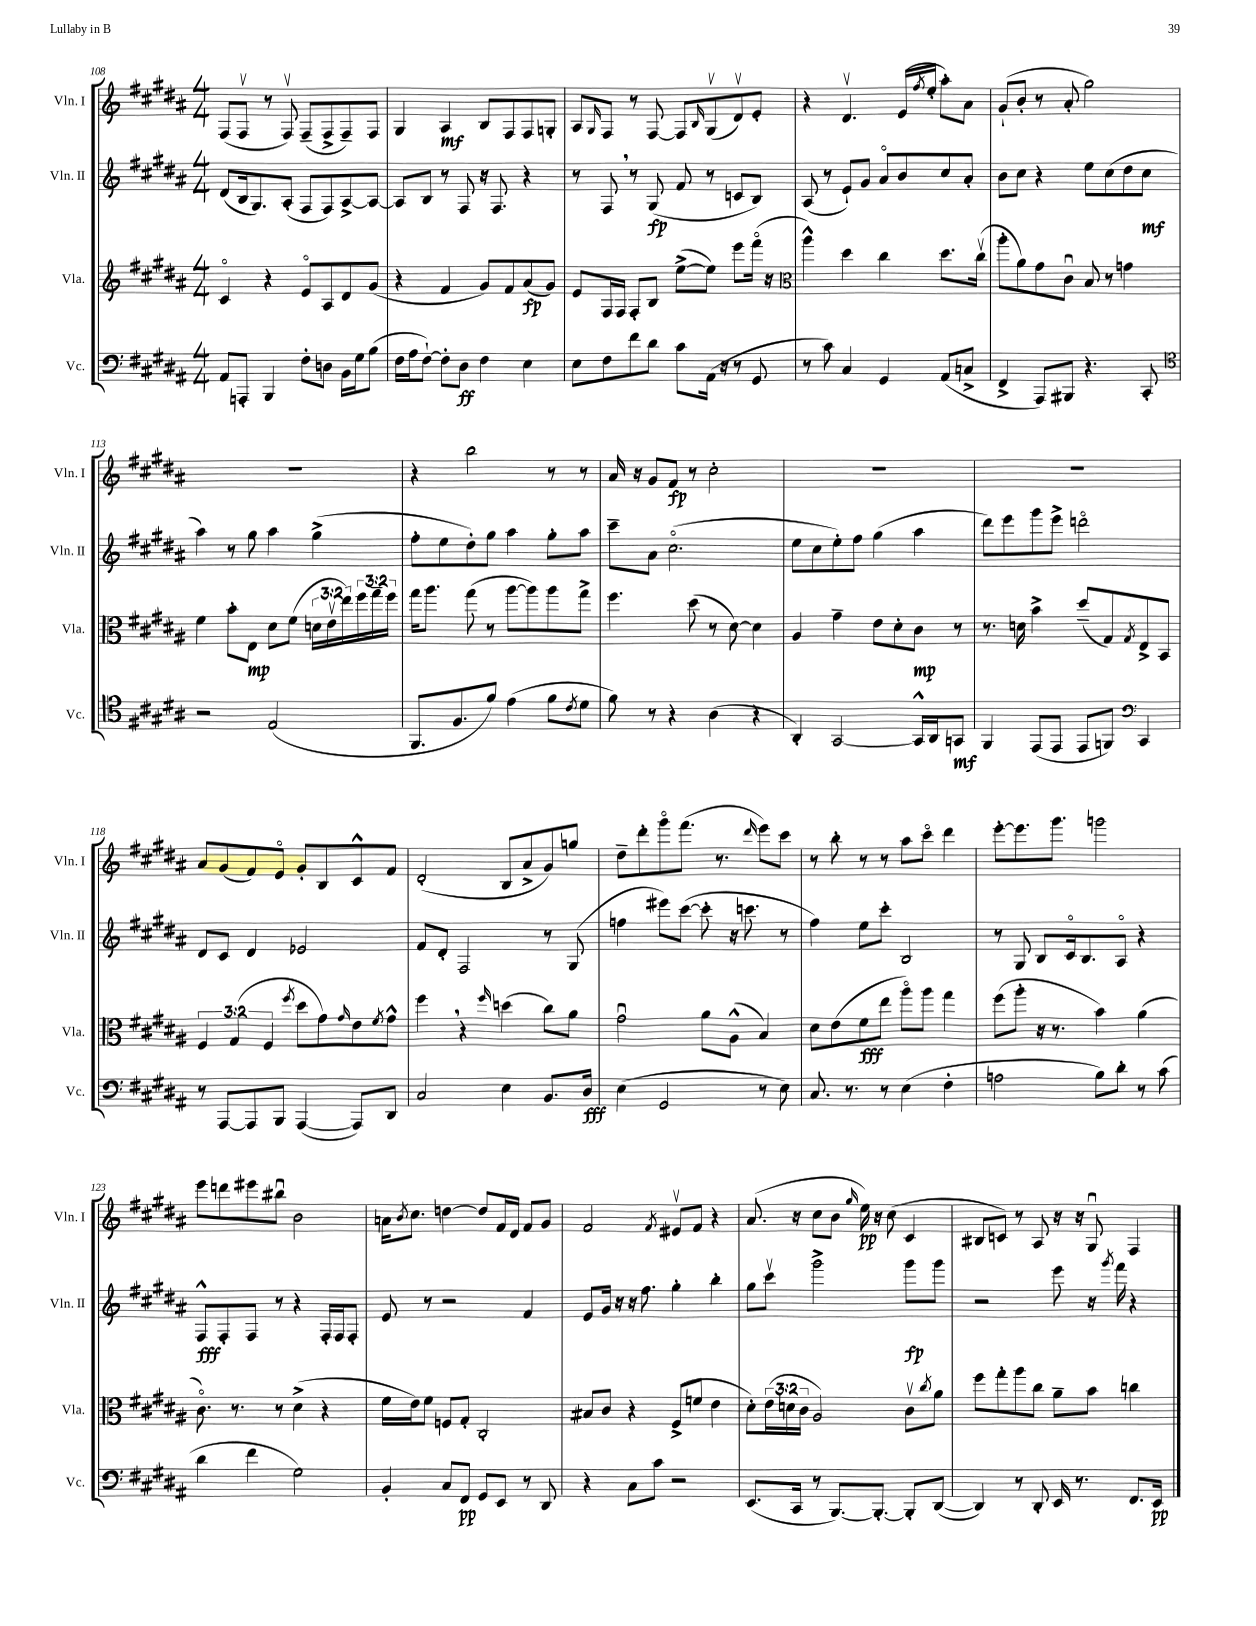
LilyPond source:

<<
\new StaffGroup <<
\new Staff = "s0" \with { instrumentName = "Vln. I" shortInstrumentName = "Vln. I" } {
    \clef treble \key b \major \numericTimeSignature \time 4/4
    fis8( fis8\upbow r8 fis8\upbow) fis8--( fis8-> fis8--) fis8 |
    gis4 ais4\mf b8 fis8 fis8 g8-. |
    ais8 \grace { gis16 } fis8 r8 fis8~ fis8 \grace { b16 } gis8\upbow( dis'8\upbow) e'8-. |
    r4 dis'4.\upbow e'16( \acciaccatura { fis''8 } e''16-. ais''8-.) ais'8 |
    gis'8-!( b'8-. r8 ais'8-. gis''2) |
    R1 |
    r4 b''2 r8 r8 |
    ais'16 r16 gis'8 fis'8\fp r8 cis''2-. |
    R1 |
    R1 |
    ais'8 gis'8( fis'8) e'8\flageolet gis'8-. b8 cis'8-^ fis'8 |
    dis'2-.( b8 ais'8-> gis'8) g''8 |
    dis''8-- dis'''8-. gis'''8\flageolet fis'''8.( r8. \grace { dis'''16 } e'''8) cis'''8 |
    r8 b''8-. r8 r8 ais''8 cis'''8\flageolet dis'''4 |
    e'''8~-. e'''8. gis'''8. g'''2 |
    e'''8 d'''8 eis'''8 bis''8\downbow b'2 |
    a'16 \acciaccatura { b'8 } cis''8. d''4~ d''8 fis'16 dis'16 fis'8 gis'8 |
    fis'2 \acciaccatura { fis'8 } eis'8\upbow fis'8 r4 |
    ais'8.( r16 cis''8 b'8 \grace { gis''16 } e''16\pp) r16 cis''8( cis'4 |
    bis8 c'8) r8 ais8 r16 r16 gis8\downbow fis4 \bar "|." |
}
\new Staff = "s1" \with { instrumentName = "Vln. II" shortInstrumentName = "Vln. II" } {
    \clef treble \key b \major \numericTimeSignature \time 4/4
    dis'8( b16 gis8.) ais8-.( fis8 fis8) ais8~-> ais8~ |
    ais8 b8 r8 fis8 r16 fis8. r4 |
    r8 fis8 \breathe r8 gis8\fp( fis'8 r8 c'8 b8) |
    ais8( r8 e'8-!) gis'8 ais'8\flageolet b'8 cis''8 ais'8-. |
    b'8 cis''8 r4 e''8 cis''8( dis''8 cis''8\mf |
    ais''4) r8 gis''8 ais''4 gis''4->( |
    fis''8-. e''8 dis''8-.) gis''8 ais''4 gis''8-. ais''8 |
    cis'''8-- ais'8 cis''2.\flageolet( |
    e''8 cis''8 e''8-.) fis''8 gis''4( ais''4 |
    dis'''8) e'''8 gis'''8 e'''8-> d'''2\flageolet |
    dis'8 cis'8 dis'4 ees'2 |
    fis'8 dis'8-. fis2 r8 gis8( |
    f''4 eis'''8) cis'''8~( cis'''8-. r16 c'''8. r8 |
    fis''4) e''8 cis'''8-. b2 |
    r8 gis8 b8 cis'16\flageolet b8. ais8\flageolet r4 |
    fis8-^\fff fis8-. fis8 r8 r4 fis16-. fis16 fis8-. |
    e'8 r8 r2 fis'4 |
    e'8 gis'16 r16 r16 fis''8. gis''4-. b''4-. |
    gis''8 cis'''8\upbow gis'''2-> gis'''8\fp gis'''8 |
    r2 e'''8 r16 \acciaccatura { gis'''8 } fis'''16 r4 \bar "|." |
}
\new Staff = "s2" \with { instrumentName = "Vla." shortInstrumentName = "Vla." } {
    \clef treble \key b \major \numericTimeSignature \time 4/4 \override Staff.TupletNumber.text = #tuplet-number::calc-fraction-text
    cis'4\flageolet r4 e'8\flageolet ais8 dis'8 gis'8( |
    r4 fis'4 gis'8) fis'8 ais'8\fp( gis'8) |
    e'8 fis16 fis16 fis8-. b8 e''8~->( e''8) e'''8 fis'''16\flageolet( r16 |
    \clef alto ais''4-^) dis''4 cis''4 dis''8. cis''16\upbow( |
    ais''8-. ais'8) gis'8 cis'8\downbow b8 r8 g'4 |
    fis'4 b'8-. e8\mp dis'8 fis'8( \tuplet 3/2 { d'16 e'16\upbow e''16) } \tuplet 3/2 { fis''16 gis''16-- fis''16 } |
    gis''16 ais''8. gis''8( r8 ais''8~ ais''8) ais''8 gis''8-> |
    fis''4. dis''8( r8 dis'8~) dis'4 |
    ais4 gis'4-- e'8 dis'8-. cis'8\mp r8 |
    r8. d'16 b'4-> dis''8--( gis8) \acciaccatura { gis8 } e8-> b,8 |
    \tuplet 3/2 { fis4 gis4( fis4 } \acciaccatura { fis''8 } dis''8 gis'8) \grace { gis'16 } e'8 \acciaccatura { fis'8 } gis'8-^ |
    fis''4 \breathe r4 \grace { fis''16 } d''4( cis''8) ais'8 |
    gis'2\downbow ais'8 ais8-^( b4) |
    dis'8 e'8( fis'8\fff e''8 ais''8\flageolet) ais''8 gis''4 |
    fis''8( ais''8-. r16 r8. b'4) ais'4( |
    cis'8.\flageolet) r8. r8 dis'4->( r4 |
    fis'16 e'16) fis'8 f8 gis8-. cis2-. |
    bis8 cis'8 r4 fis8->( f'8 e'4 |
    dis'8-.) \tuplet 3/2 { e'16( d'16 cis'16 } ais2) cis'8\upbow \acciaccatura { cis''8 } ais'8 |
    fis''8 gis''8-. ais''8 cis''8 ais'8-- b'8 c''4 \bar "|." |
}
\new Staff = "s3" \with { instrumentName = "Vc." shortInstrumentName = "Vc." } {
    \clef bass \key b \major \numericTimeSignature \time 4/4
    ais,8 a,,8-. b,,4 fis8-. d8 b,16 gis16 b8( |
    fis16 ais16 fis8~-!) fis8-. dis8\ff fis4 e4 |
    e8 fis8 fis'8 dis'8 cis'8 ais,16( r16 r8 gis,8 |
    r8 cis'8) cis4 gis,4 ais,8( c8-> |
    fis,4-> ais,,8) bis,,8 r4. cis,8-. |
    \clef tenor r2 e2( |
    fis,8. fis8. fis'8) e'4( fis'8 \acciaccatura { cis'8 } dis'8 |
    fis'8) r8 r4 ais4( r4 |
    ais,4-.) gis,2~ gis,16-^ ais,16 g,8\mf |
    fis,4 e,8( e,8 e,8 f,8) \clef bass cis,4 |
    r8 ais,,8~ ais,,8 b,,8 ais,,4~( ais,,8) dis,8 |
    cis2 e4 b,8. dis16\fff |
    e4( gis,2 r8 e8) |
    cis8. r8. r8 e4( fis4-. |
    a2 b8) dis'8-. r8 cis'8( |
    dis'4 fis'4 gis2) |
    b,4-. cis8 fis,8\pp gis,8 e,8 r8 dis,8 |
    r4 cis8 cis'8 r2 |
    e,8.( cis,16 r8 b,,8.~) b,,8.~-. b,,8-. dis,8~( |
    dis,4) r8 dis,8-. e,16 r8. fis,8. e,16\pp \bar "|." |
}
>>
>>
\layout { \context { \Score currentBarNumber = #108 } }
